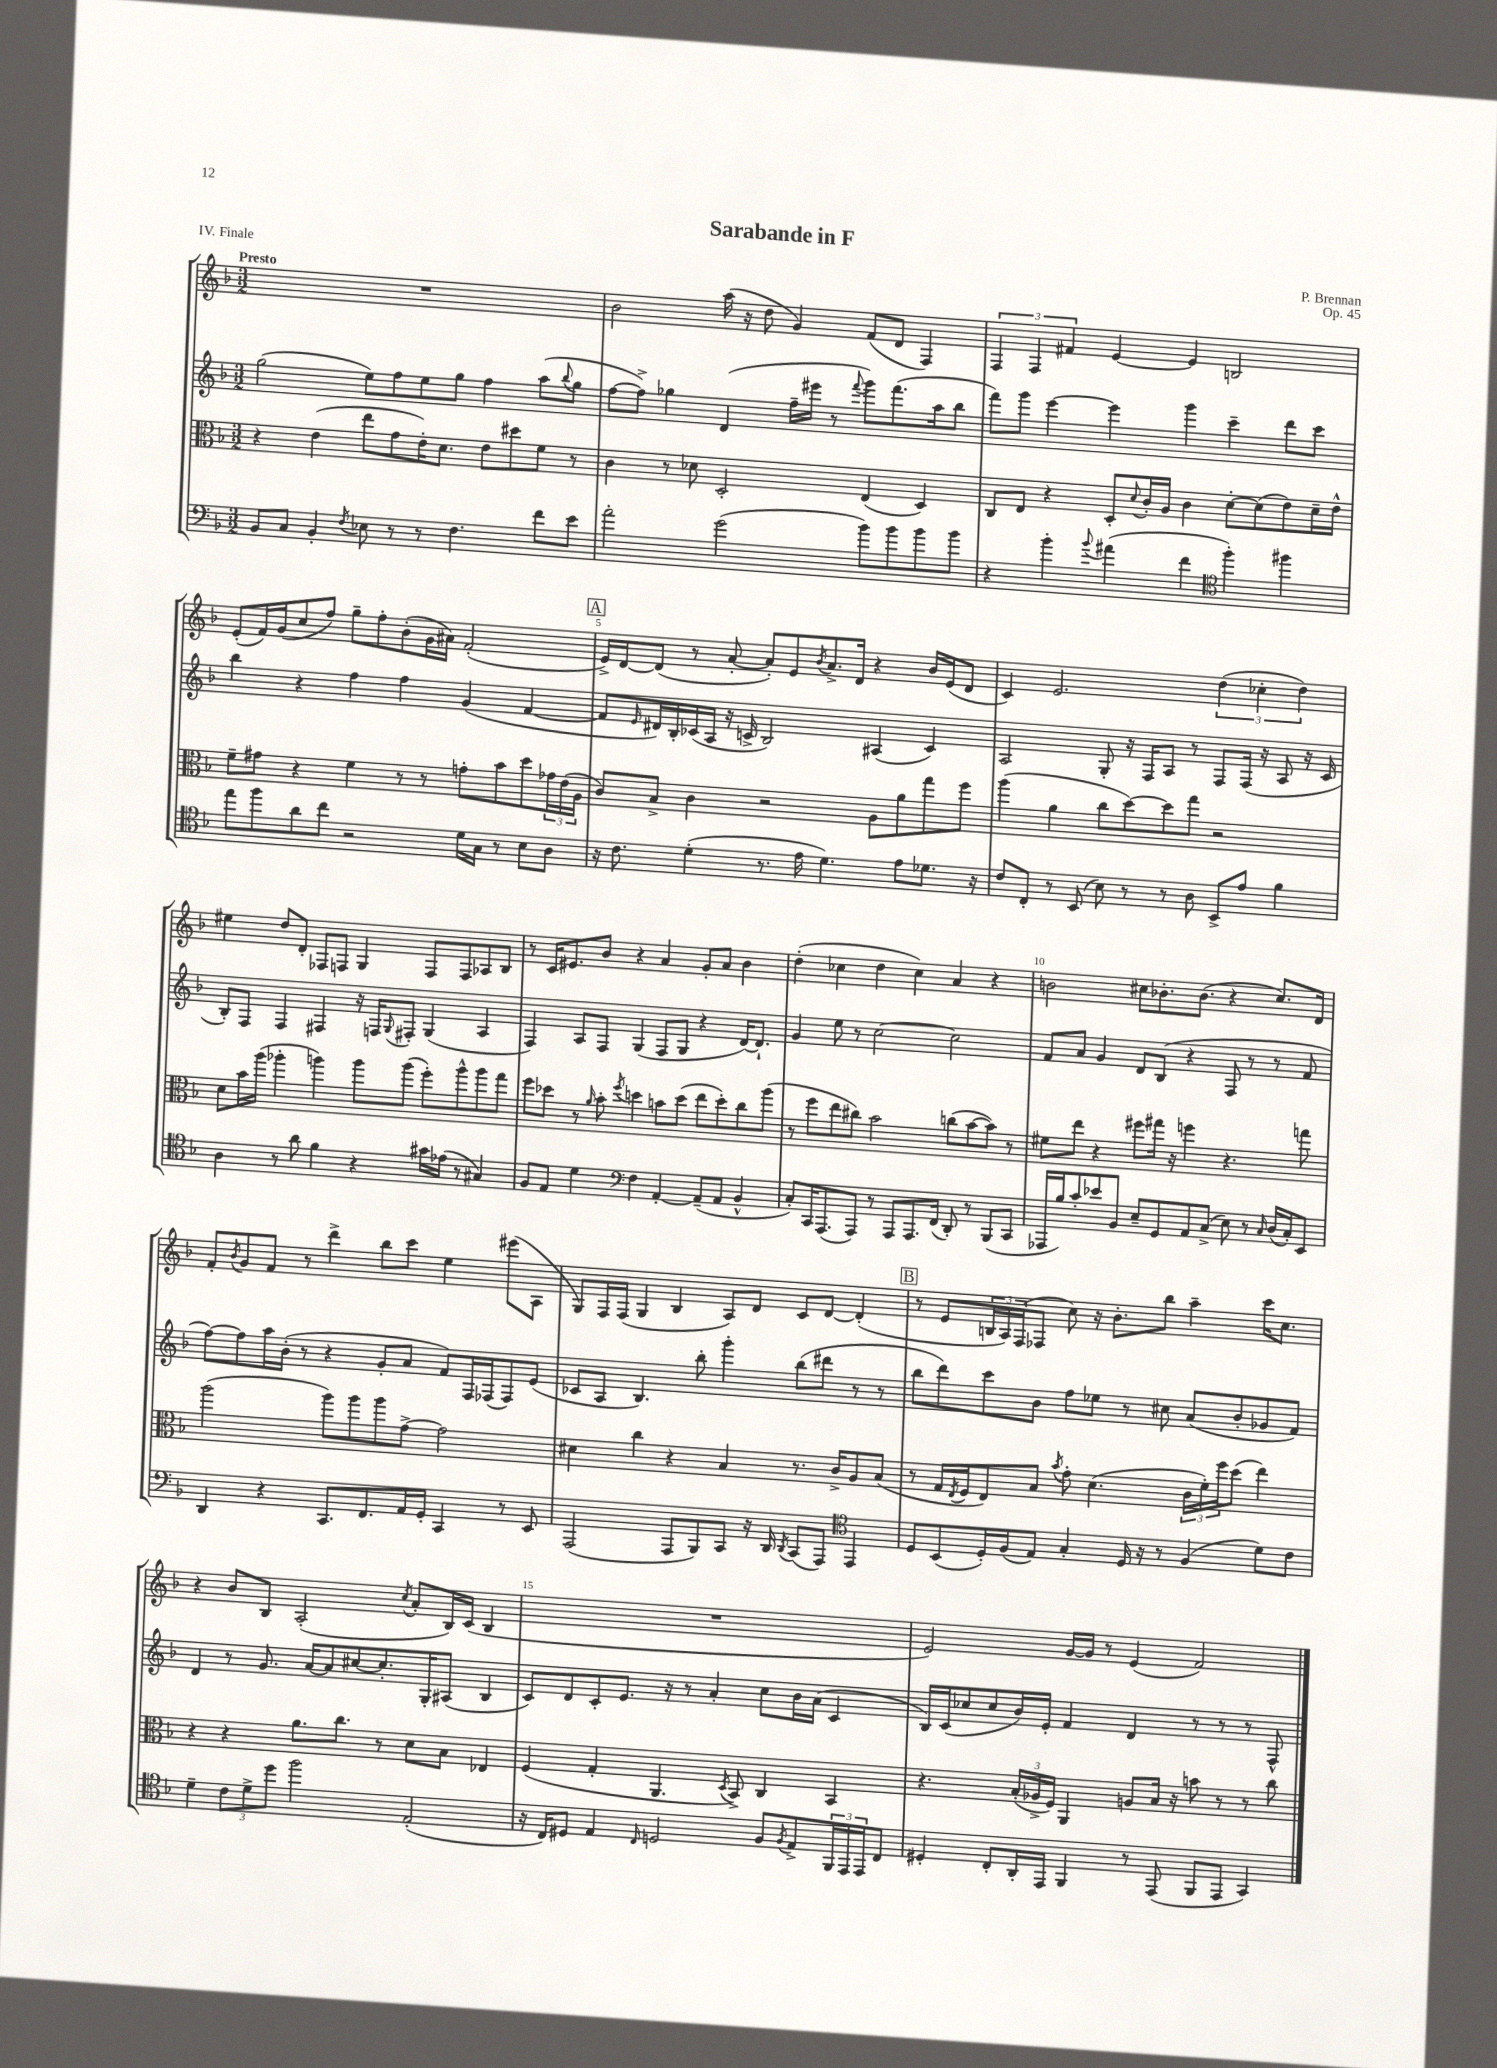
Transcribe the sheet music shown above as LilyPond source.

\header { title = "Sarabande in F" composer = "P. Brennan" opus = "Op. 45" piece = "IV. Finale" }
<<
\new StaffGroup <<
\new Staff = "s0" {
    \clef treble \key f \major \numericTimeSignature \time 3/2 \tempo "Presto"
    R1. |
    bes'2 a''16( r16 d''8 g'4) f'8( d'8 f4) |
    \tuplet 3/2 { f4 f4 fis'4 } e'4~ e'4 b2 |
    e'8-.( f'16) g'16( c''8 f''8) g''8-- f''8-. bes'8-.( g'16 ais'16) f'2-.( |
    \mark \markup { \box "A" } e'16->) d'16~ d'8( r8 a'8~-. a'8-.) e'8 \acciaccatura { bes'8 } a'8.-> d'16 r4 bes'16 e'16( d'8 |
    c'4) e'2. \tuplet 3/2 { d''4( ces''4-. d''4) } |
    eis''4 d''8 d'8-. fes8 f8 g4 f8 f8 aes8 bes8 |
    r8 c'16 eis'8. bes'8 r4 a'4 g'8-. a'8 bes'4 |
    d''4-.( ces''4 d''4 ces''4) a'4 r4 |
    b'2 cis''8 bes'8.-. bes'8.( r4 cis''8.) d'16 |
    f'8-. \acciaccatura { bes'8 } g'8 f'8 r8 d'''4-> bes''8 c'''8 e''4 eis'''8( a8 |
    g8) f16 f16( g4 bes4 a8) d'8 c'8 d'8~ d'4-.( |
    \mark \markup { \box "B" } r8 e'8 \tuplet 3/2 { b16 a16) f16( } fes8 c''8) r16 bes'8.-. bes''8 a''4-- c'''16 c''8. |
    r4 bes'8 bes8 a2-.( \acciaccatura { c''8 } a'8-. bes16) c'16( bes4 |
    R1. |
    e'2) g'16~ g'16 r8 e'4( f'2) \bar "|." |
}
\new Staff = "s1" {
    \clef treble \key f \major \numericTimeSignature \time 3/2
    g''2( e''8) f''8 e''8 g''8 f''4 a''8( \appoggiatura { bes''8 } g''8 |
    f''8~ f''8->) ges''4 d'4( f''16-- eis'''16 r8 \appoggiatura { f'''8 } g'''8) f'''8.( a''16 bes''8 |
    f'''8) g'''8 e'''4~ e'''4 g'''4 c'''4-- d'''8 c'''8 |
    bes''4 r4 f''4 f''4 g'4( f'4~ |
    \mark \markup { \box "A" } f'8 \grace { e'16 } dis'16) bes16-. ces'16( a16 r16 c'16-> bes2) ais4( c'4) |
    a2 g8-. r16 f16 a8 r8 f8 f16( r16 a8 r16 c'16 |
    bes8-.) f8 f4 fis4 r16 f16 \appoggiatura { g8 } fis8-. g4( a4 |
    f4) a8 f8 g4( f8 g8 r4 d'16~) d'8.-! |
    g'4 e''8 r8 c''2~ c''2 |
    f'8 a'8 g'4 d'8 bes8( r4 f8 r8 r8 f'8 |
    f''8~) f''8 a''16 bes'16-.( r8 r4 g'8-. a'8 f'8) f16 fes16( fes8) e'8( |
    ces'8 a8 bes4.) bes''8-. g'''4-. bes''8( dis'''8 r8 r8 |
    \mark \markup { \box "B" } bes''8 d'''8) c'''8 bes'8 f''8 ees''8 r8 cis''8 a'8( bes'8-. ges'8 f'8) |
    d'4 r8 g'8. a'16~ a'8 cis''8~ cis''8.-. g16-. ais8( bes4 |
    c'8) d'8 c'8-. e'8. r16 r8 a'4-. c''8 bes'16 a'16( c'4 |
    bes16) c'16( ces''8 ces''8 bes'16) e'16-. f'4 d'4 r8 r8 r8 f8-^ \bar "|." |
}
\new Staff = "s2" {
    \clef alto \key f \major \numericTimeSignature \time 3/2
    r4 e'4( e''8 g'8 e'16-.) d'8. e'8 dis''8 f'8 r8 |
    c'4 r8 des'8 d2-. e4( d4) |
    c8 e8 r4 d8-. \appoggiatura { d'8 } c'16-. a16 c'4 d'8~-. d'8( e'8) d'16-- e'16-^ |
    f'8-- gis'8 r4 f'4 r8 r8 g'8-. bes'8 d''8 \tuplet 3/2 { ges'16 e'16( a16 } |
    \mark \markup { \box "A" } c'8) bes8-> c'4 r2 a8 a'8 g''8 f''8 |
    a''4( a'4 c''8 d''8~) d''8 g''8 r2 |
    d'8 bes'16 a''16( aes''4-. a''4) a''8 a''8( f''8-.) a''8-^ a''8 g''8 |
    f''8 des''8 r8 \grace { a'16 } bes'8-. \acciaccatura { f''8 } d''4 b'8 d''8( e''8 d''8-.) c''8 a''8( |
    r8 f''8 e''8 cis''8) bes'2 c''8( bes'8~ bes'8) r8 |
    fis'8 e''8 r4 fis''8 gis''16 r16 f''4 r4. g''8 |
    a''2( a''8) a''8 a''8 g'8~-> g'2 |
    dis'4 c''4 r4 bes4 r8. c'16-> a8 bes8( |
    \mark \markup { \box "B" } r8 g16 \acciaccatura { e8 } f16 e8) bes8 \acciaccatura { bes'8 } g'8-. d'4.( \tuplet 3/2 { c'16 f'16-.) f''16 } d''8( e''4) |
    r4 r4 a'8. c''8. r8 d'8 bes8 ees4 |
    f4( g4-. a,4. \acciaccatura { d8 } bes,8->) c4 bes,4 |
    r4. \tuplet 3/2 { bes16-.( aes16-> f16) } a,4 a8 bes16 r16 b'8 r8 r8 c''8 \bar "|." |
}
\new Staff = "s3" {
    \clef bass \key f \major \numericTimeSignature \time 3/2
    bes,8 c8 bes,4-. \acciaccatura { f8 } ees8 r8 r8 f4. f'8 e'8 |
    a'2-. g'2( bes'8) bes'8 bes'8 bes'8 |
    r4 bes'4-. \appoggiatura { bes'8 } ais'4( f'4 \clef tenor f''4-.) fis''4 |
    e''8 f''8 a'8 c''8 r2 d'16 g16 r8 bes8 a8 |
    \mark \markup { \box "A" } r16 c'8. d'4-.( r8. e'16 d'4.) e'8 des'8. r16 |
    c'8 c8-. r8 bes,8( bes8) r8 r8 a8 bes,8-> e'8 f'4 |
    a4 r8 a'8 f'4 r4 gis'16 ees'16( r8 gis4) |
    f8 e8 d'4 \clef bass f4 a,4~-. a,8--( a,8 bes,4-^ |
    c8-.) c,16 a,,8.( a,,8) r8 a,,8 a,,8. f,16( d,8-.) r8 bes,,8( c,8 |
    aes,,16 bes16) c'8-. ees'8 bes,8 e8-- g,8 a,8 c8->( e8) r8 \grace { c16 } d16( c16-.) e,8 |
    d,4 r4 c,8. f,8. a,16 g,16-. c,4 r8 e,8 |
    a,,2( a,,8 bes,,8) c,8 r16 d,16 \acciaccatura { d,8 } c,8( a,,8) \clef tenor e,4 |
    \mark \markup { \box "B" } d8 bes,8( d16-.) f16( e8) g4-. d16 r16 r8 f4( d'8) c'8 |
    d'4-- \tuplet 3/2 { c'8 d'8-> d''8 } f''2 e2-.( |
    r16 c16) dis8 e4 \grace { c16 } d2 f8 \acciaccatura { f8 } e8-> \tuplet 3/2 { f,16 e,16 e,16 } c8 |
    dis4-. c8-. a,16-. e,16 f,4 r8 e,8( f,8 e,8 g,4) \bar "|." |
}
>>
>>
\layout { \context { \Score \override BarNumber.break-visibility = ##(#f #t #t) barNumberVisibility = #(every-nth-bar-number-visible 5) } }
